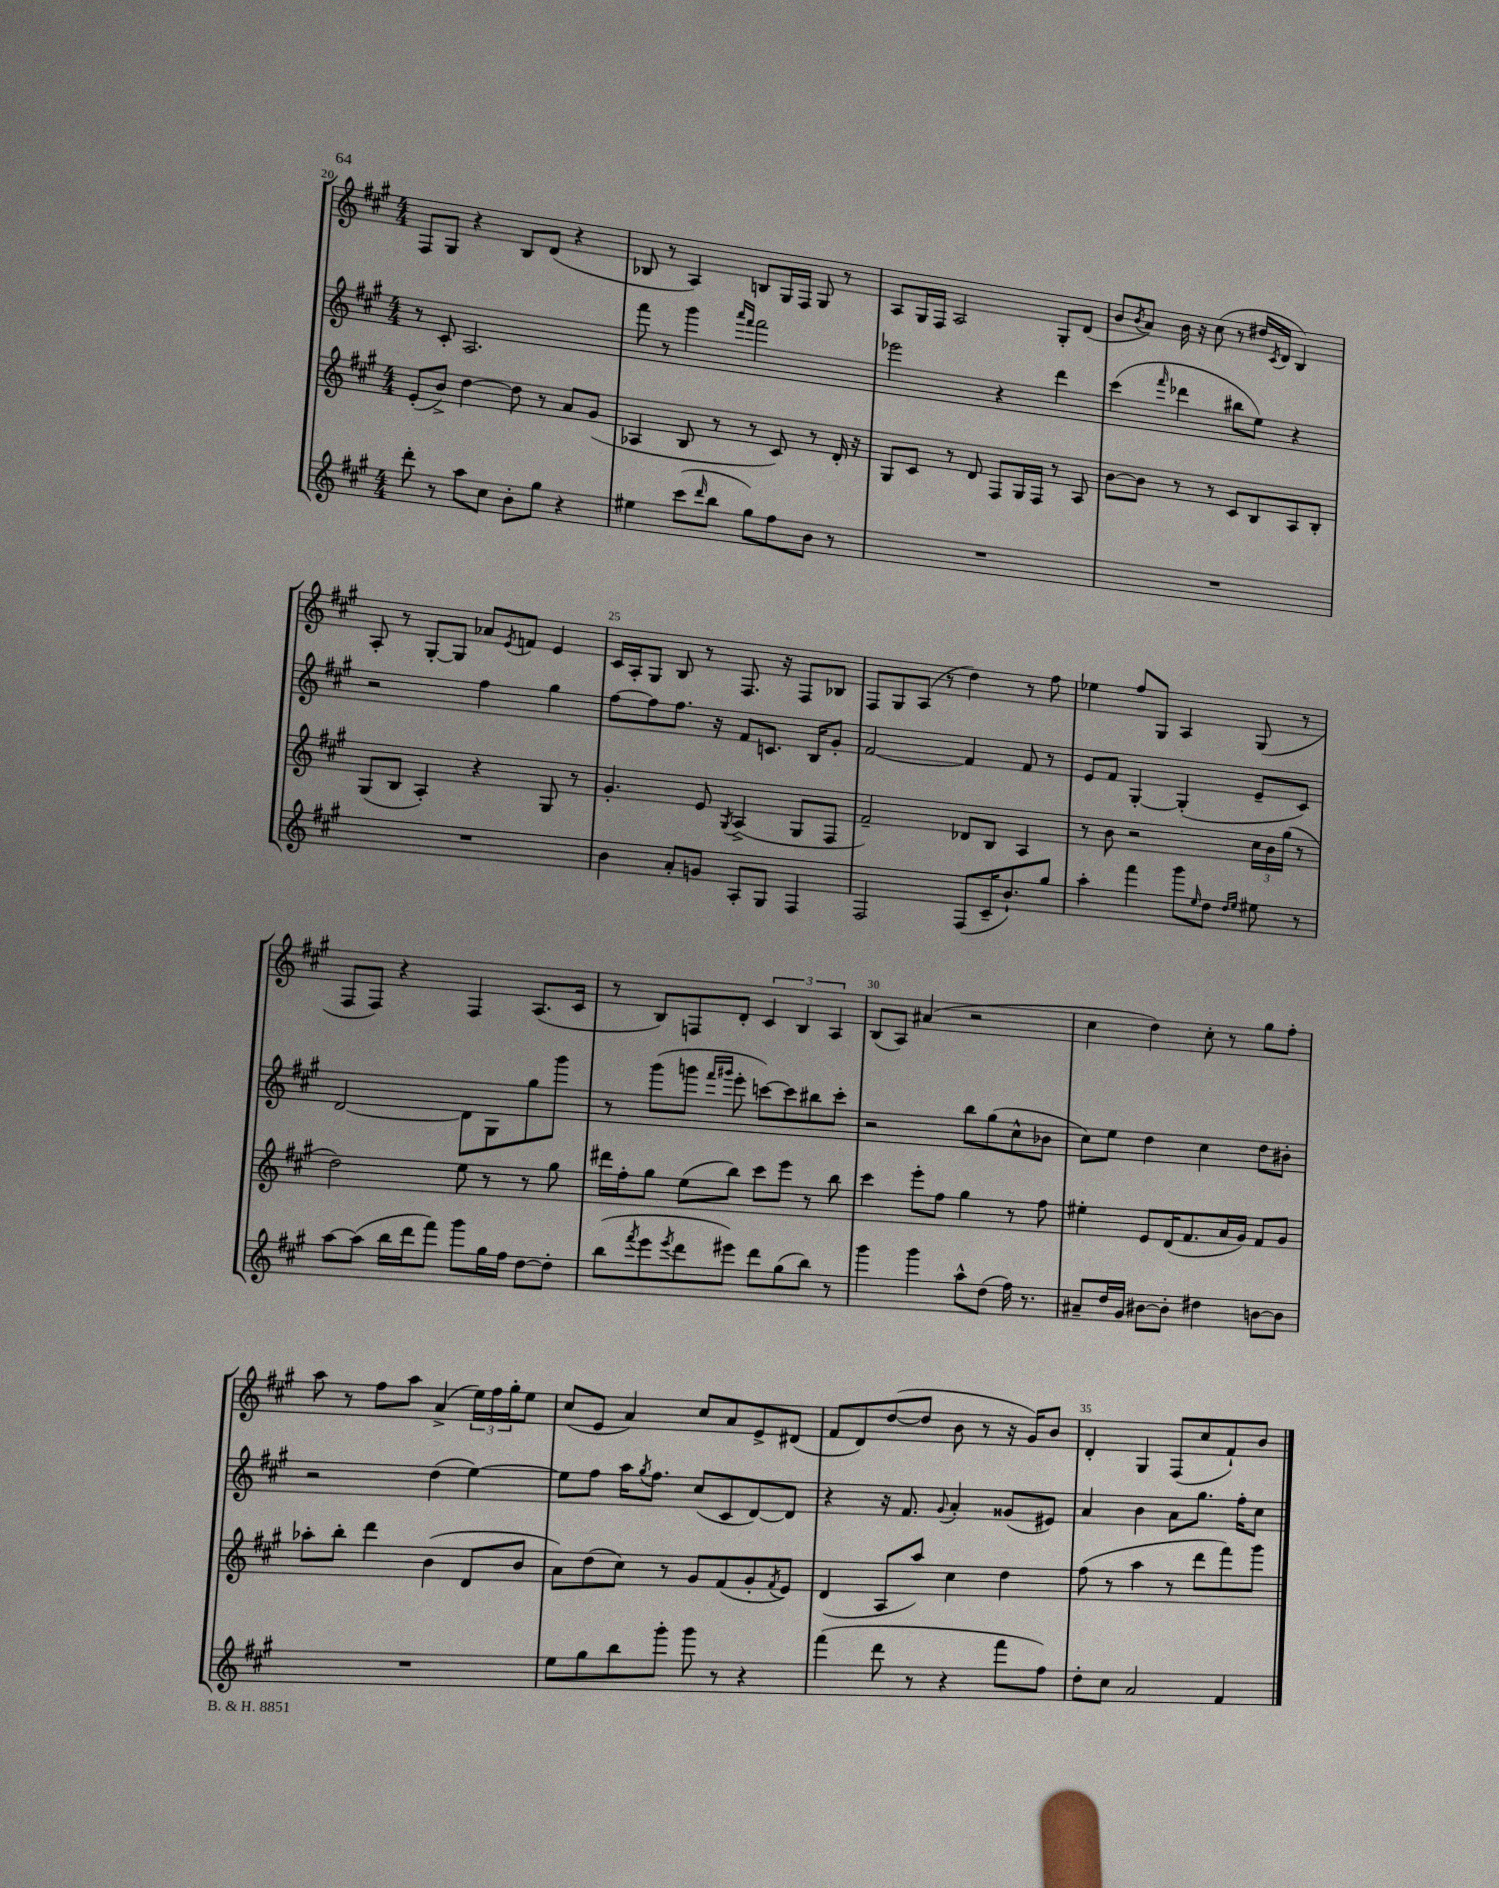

**kern	**kern	**kern	**kern
*part4	*part3	*part2	*part1
*staff4	*staff3	*staff2	*staff1
*clefG2	*clefG2	*clefG2	*clefG2
*k[f#c#g#]	*k[f#c#g#]	*k[f#c#g#]	*k[f#c#g#]
*M4/4	*M4/4	*M4/4	*M4/4
=20	=20	=20	=20
8ddd'\	(8e'/L	8r	8F#/L
8r	8b^/J)	8c#'/	8G#/J
8aa\L	[4dd\	2.A/	4r
8cc#\J	.	.	.
8b'\L	8dd\]	.	8B/L
8gg#\J	8r	.	(8d/J
4r	8a/L	.	4r
.	(8g#/J	.	.
=21	=21	=21	=21
4ee#X\	4A-X/	8fff#\	8B-X/
.	.	8r	8r
(8ccc#\L	8B/	4ggg#\	4A/)
16qqddd/	.	.	.
8bb\J	8r	.	.
.	.	16qqaaa/LL	.
.	.	16qqfff#/JJ	.
8gg#\L)	8r	2fff#\	8Bn/L
8ff#\	8c#/)	.	16G#/L
.	.	.	16F#/JJ
8b\J	8r	.	8G#/
8r	16d'/	.	8r
.	16r	.	.
=22	=22	=22	=22
1r	8G#/L	2eee-X\	8A/L
.	8c#/J	.	16G#/L
.	.	.	16F#/JJ
.	8r	.	2A/
.	8d/	.	.
.	8F#/L	4r	.
.	16G#/L	.	.
.	16F#/JJ	.	.
.	8r	4ddd\	8G#'/L
.	8A/	.	(8d/J
=23	=23	=23	=23
1r	[8b\L	(4ccc#\	8b/L
.	.	.	8qb/
.	8b\J]	.	8a/J)
.	.	16qqfff#/	.
.	8r	4ddd-X\	16b\
.	.	.	16r
.	8r	.	(8cc#\
.	8c#/L	8bb#X\L	8r
.	8B/	8ee\J)	16dd#X/LL
.	.	.	8qc#/
.	.	.	16d/JJ
.	8A/	4r	4B/)
.	8B'/J	.	.
!!LO:LB:g=z
=24	=24	=24	=24
1r	(8G#/L	2r	8A'/
.	8B/J	.	8r
.	4A'/)	.	[8G#'/L
.	.	.	8G#/J]
.	4r	4ff#\	8a-X/L
.	.	.	8qe/
.	.	.	8fn/J
.	8G#/	4gg#\	4e/
.	8r	.	.
=25	=25	=25	=25
4b\	4.g#'/	[8ff#\L	16c#/LL
.	.	.	16A'/J
.	.	8ff#\]	8G#/J
8a'/L	.	8.ff#\J	8B/
8gn/J	8e/	.	8r
.	.	16r	.
.	8qG#/	.	.
8A'/L	(4A^/	8f#/L	8.F#/
8G#/J	.	8.cn/J	.
.	.	.	16r
4F#/	8G#/L	.	8F#/L
.	.	16B/KL	.
.	8F#/J	8g#'/J	8B-X/J
=26	=26	=26	=26
2F#/	2f#~/)	[2f#/	8F#/L
.	.	.	8G#/
.	.	.	(8A/J
.	.	.	8r
(8F#/L	8d-X/L	4f#/]	4dd\)
16c#~/K	8B/J	.	.
8.b`/)	.	.	.
.	4A/	8f#/	8r
8gg#/J	.	8r	8ff#\
=27	=27	=27	=27
4aa'\	8r	8e/L	4ee-X\
.	8b\	8f#/J	.
4fff#\	2r	[4G#'/	8ff#/L
.	.	.	8G#/J
8ggg#\L	.	(4G#'/]	4A/
16qqee/	.	.	.
8dd\J	.	.	.
16qqdd/LL	.	.	.
16qqee/JJ	.	.	.
8ee#X\	24cc#\LL	8e~/L	(8G#/
.	24b\	.	.
.	(24gg#\JJ	.	.
8r	8r	8c#/J)	8r
!!LO:LB:g=z
=28	=28	=28	=28
[8aa\L	2dd\)	[2d/	8F#/L
(8aa\J]	.	.	8F#/J)
16bb\LL	.	.	4r
16ddd\J	.	.	.
8fff#\J)	.	.	.
8ggg#\L	8ee\	8d\L]	4F#/
16gg#\L	8r	8G#\	.
16ff#\JJ	.	.	.
[8dd\L	8r	8gg#\	(8.A/L
8dd'\J]	8gg#\	8ggg#\J	.
.	.	.	16c#/Jk
=29	=29	=29	=29
(8bb\L	16ddd#X\LL	8r	8r
.	16ff#'\J	.	.
8qfff#/	.	.	.
8eee\	8gg#\J	(8ggg#\L	8B/L)
8qeee/	.	.	.
8ddd\	(8ee\L	8gggn\J	8Fn/
.	.	16qqfff#/LL	.
.	.	16qqggg#X/JJ	.
8eee#X\J)	8bb\J)	8eee'\	8d'/J
8ddd\L	8ccc#\L	[8cccn\L)	6c#/
(8gg#\	8eee\J	8ccc\]	.
.	.	.	6B/
8bb\J)	8r	8bb#X\	.
.	.	.	6A/
8r	8bb\	8ccc'\J	.
=30	=30	=30	=30
4ggg#\	4ccc#\	2r	(8B/L
.	.	.	8A/J)
4ggg#\	8eee'\L	.	(4a#X/
.	8ff#\J	.	.
8aa^^\L	4gg#\	8bb\L	2r
(8dd\J	.	(8gg#\	.
16ff#\)	8r	8cc#^^\	.
8.r	.	.	.
.	8ff#\	8b-X\J	.
=31	=31	=31	=31
8a#X~/L	4ee#X'\	8cc#\L)	4cc#\
16dd/L	.	8ee\J	.
16g#/JJ	.	.	.
[8b#X\L	8e/L	4dd\	4dd\)
8b#'\J]	(16d/K	.	.
.	8.f#/	.	.
4dd#X\	.	4cc#\	8cc#'\
.	16a/L	.	8r
.	16g#/JJ)	.	.
[8bn\L	8f#/L	8dd\L	8gg#\L
8b\J]	8g#/J	8b#X'\J	8ff#'\J
!!LO:LB:g=z
=32	=32	=32	=32
1r	8aa-X'\L	2r	8aa\
.	8bb'\J	.	8r
.	4ddd\	.	8ff#\L
.	.	.	8aa\J
.	(4b\	(4dd\	(4a^/
.	8d/L	[4ee\)	24ee\LL)
.	.	.	24ff#\
.	.	.	24gg#'\J
.	8b/J	.	8ee\J
=33	=33	=33	=33
8ee\L	8a\L)	8ee\L]	(8cc#/L
8gg#\	(8dd\	8ff#\J	8e/J
8bb\	8cc#\J)	16aa\KL	4a/)
.	.	8qgg#/	.
.	.	8.ff#\J	.
8ggg#'\J	8r	.	.
8ggg#\	8g#/L	(8cc#/L	8cc#/L
8r	(8f#/	8c#/	8a/
4r	8g#'/	[8d/)	8e^/
.	8qf#/	.	.
.	8e/J)	8d/J]	(8d#X/J
=34	=34	=34	=34
(4fff#\	(4d/	4r	8f#/L
.	.	.	8d/)
8ddd\	8A/L	16r	([8dd/
.	.	8.f#/	.
8r	8aa/J)	.	8dd/J]
.	.	8qqg#/	.
4r	4cc#\	4a'/	8b\
.	.	.	8r
8fff#\L	4dd\	(8g##X/L	16r
.	.	.	16g#/KL)
8ff#\J)	.	8e#X/J)	8b/J
=35	=35	=35	=35
8dd'\L	(8ff#\	4a/	4d'/
8cc#\J	8r	.	.
2a/	4aa\	4b\	4G#/
.	8r	8a\L	(8F#/L
.	8ddd\L	8.gg#\J	8cc#/
4f#/	8fff#\)	.	8f#`/)
.	.	16ff#'\KL	.
.	8ggg#\J	8cc#\J	8b/J
==	==	==	==
*-	*-	*-	*-
